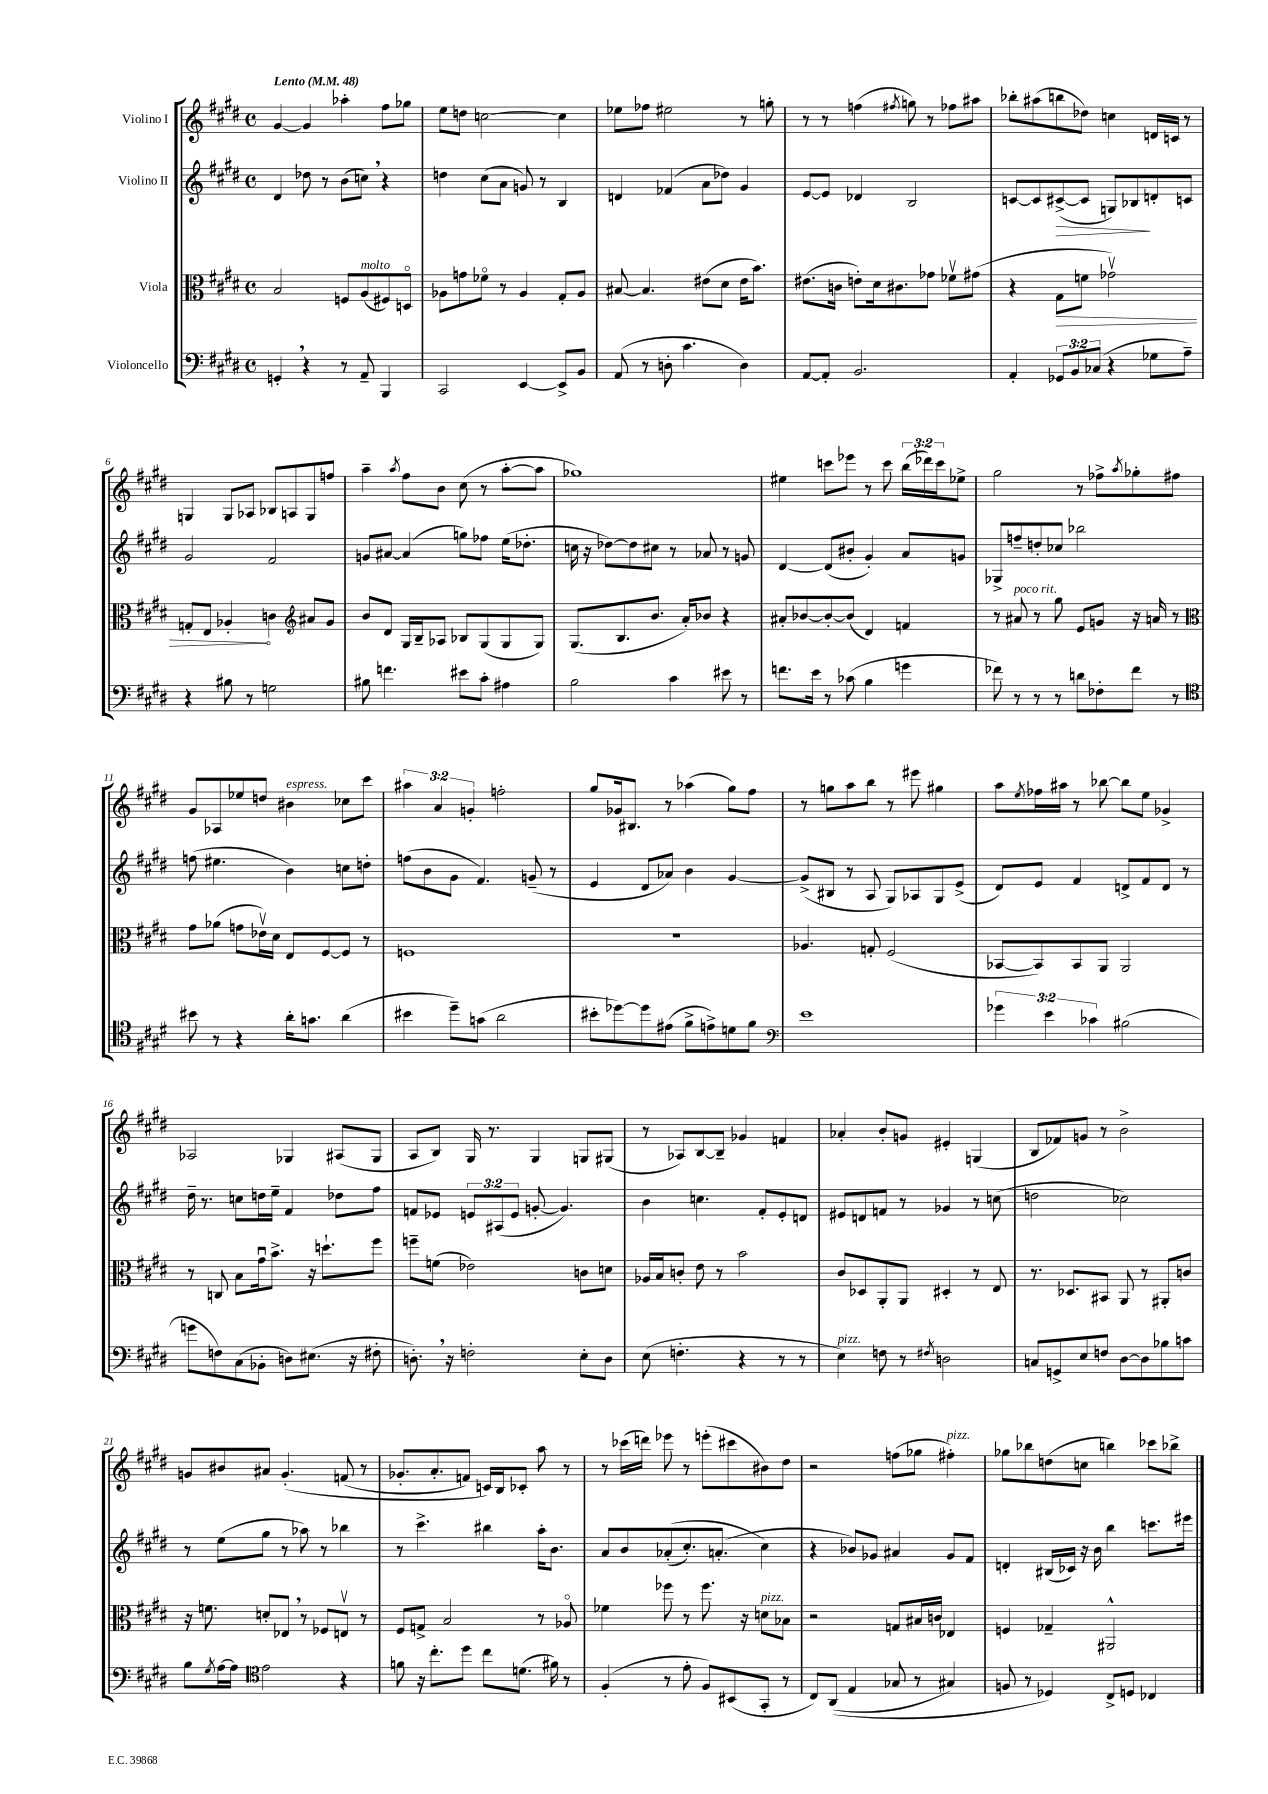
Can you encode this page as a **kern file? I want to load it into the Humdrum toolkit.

**kern	**kern	**dynam	**kern	**dynam	**kern
*part4	*part3	*part3	*part2	*part2	*part1
*staff4	*staff3	*staff3	*staff2	*staff2	*staff1
*I"Violoncello	*I"Viola	*	*I"Violino II	*	*I"Violino I
*clefF4	*clefC3	*	*clefG2	*	*clefG2
*k[f#c#g#d#]	*k[f#c#g#d#]	*	*k[f#c#g#d#]	*	*k[f#c#g#d#]
*M4/4	*M4/4	*	*M4/4	*	*M4/4
*met(c)	*met(c)	*	*met(c)	*	*met(c)
*MM48	*MM48	*	*MM48	*	*MM48
=1	=1	=1	=1	=1	=1
!	!	!	!	!	!LO:TX:a:B:t=Lento
4GGn',/	2B/	.	4d#/	.	[4g#/
4r	.	.	8dd-X\	.	4g#/]
.	.	.	8r	.	.
8r	8Fn/L	.	(8b\L	.	4aa-X'\
!	!LO:TX:a:i:t=molto	!	!	!	!
8AA~/	(8A/	.	8ccn,\J)	.	.
4BBB/	8F#X/)	.	4r	.	8ff#\L
.	8Dn/J	.	.	.	8gg-X\J
=2	=2	=2	=2	=2	=2
2CC#/	8A-X\L	.	4ddn\	.	8ee\L
.	8gn\	.	.	.	8ddn\J
.	8f-X\J	.	(8cc#\L	.	[2ccn\
.	8r	.	8a\J	.	.
[4EE/	4A-/	.	8gn/)	.	.
.	.	.	8r	.	.
8EE^/L]	8G#'/L	.	4B/	.	4cc\]
8BB/J	8A-/J	.	.	.	.
=3	=3	=3	=3	=3	=3
(8AA/	[8B#X/	.	4dn/	.	8ee-X\L
8r	4.B#/]	.	.	.	8ff-X\J
8Dn'\	.	.	(4f-X/	.	2ee#X\
4.c#\	.	.	.	.	.
.	(8e#X\L	.	8a\L	.	.
.	8d#\J	.	8dd-X\J)	.	.
4D\)	16e#\KL	.	4g#/	.	8r
.	8.b\J)	.	.	.	.
.	.	.	.	.	8ggn'\
=4	=4	=4	=4	=4	=4
[8AA/L	(8.e#X\L	.	[8e/L	.	8r
8AA'/J]	.	.	8e/J]	.	8r
.	16cn\Jk	.	.	.	.
2.BB/	8en'\L)	.	4d-X/	.	(4ffn\
.	16d#\k	.	.	.	.
.	8.c#X\	.	.	.	.
.	.	.	.	.	8qff#X/
.	.	.	2B/	.	8ggn\)
.	8g-X\J	.	.	.	8r
.	8f-Xv\L	.	.	.	8ff-X\L
.	(8g#X\J	.	.	.	8aa#X\J
=5	=5	=5	=5	=5	=5
4AA'/	4r	.	[8cn/L	.	8bb-X'\L
.	.	.	8c/]	.	(8aa#X\
!	!	!LO:HP:b	!	!LO:HP:b	!
12GG-X/L	8G#\L	>	([8c#X^/	>	8bbn\
12BB/	.	.	.	.	.
.	8fn\J	.	8c#/J]	.	8dd-X\J)
(12C-X/J	.	.	.	.	.
4r	2g-Xv\)	.	8Gn/L)	.	4ccn\
.	.	.	8B-X/	.	.
8G-X\L	.	.	8dn'/	]	16dn/LL
.	.	.	.	.	16cn/JJ
8A~\J)	.	.	8cn/J	.	8r
!!LO:LB:g=z
=6	=6	=6	=6	=6	=6
4r	8Gn'/L	.	2g#/	.	4Gn/
.	8E/J	.	.	.	.
8B#X\	4A-X'/	.	.	.	8G/L
8r	.	.	.	.	8A-X/J
2Gn\	4cn\	]	2f#/	.	8B-X/L
.	.	.	.	.	8An/
*	*clefG2	*	*	*	*
.	8a#X/L	.	.	.	8G/
.	8g#/J	.	.	.	8ffn/J
=7	=7	=7	=7	=7	=7
8B#X\	8b/L	.	8gn/L	.	4aa~\
4.fn\	8d#/J	.	[8a#X/J	.	.
.	.	.	.	.	8qaa/
.	16G#/LL	.	(4a#/]	.	8ff#\L
.	16B~/J	.	.	.	.
.	8A-X/J	.	.	.	8b\J
8e#X\L	8B-X/L	.	8ggn\L)	.	(8cc#\
8c#'\J	(8G#/	.	8ff-X\J	.	8r
4A#X\	8G#/	.	(16ee\KL	.	[8aa'\L
.	.	.	8.dd-X'\J	.	.
.	8G#/J)	.	.	.	8aa\J]
=8	=8	=8	=8	=8	=8
2B\	(8.G#/L	.	16ccn\	.	1gg-X)
.	.	.	16r	.	.
.	.	.	[8dd-X\L)	.	.
.	8.B/	.	.	.	.
.	.	.	8dd-\]	.	.
.	8.b/J	.	8cc#X\J	.	.
4c#\	.	.	8r	.	.
.	16a'/KL)	.	.	.	.
.	8b-X/J	.	8a-X/	.	.
8e#X\	4r	.	8r	.	.
8r	.	.	8gn/	.	.
=9	=9	=9	=9	=9	=9
8.fn\L	8a#X'/L	.	[4d#/	.	4ee#X\
.	[8b-X/	.	.	.	.
16e\Jk	.	.	.	.	.
8r	8b-'/_	.	(8d#/L]	.	8cccn\L
(8c-X\	(8b-/J]	.	8b#X'/J	.	8eee-X\J
4B\	4d#/)	.	4g#'/)	.	8r
.	.	.	.	.	8ccc\
4gn\	4fn/	.	8a/L	.	(24bb\LL
.	.	.	.	.	24ddd-X\)
.	.	.	.	.	24ccc\J
.	.	.	8gn/J	.	8ee-X^\J
=10	=10	=10	=10	=10	=10
8f-X\)	8r	.	8G-X^/L	.	2gg#\
!	!LO:TX:a:i:t=poco rit.	!	!	!	!
8r	8a#X/	.	8ffn~/	.	.
8r	8r	.	8ddn'/	.	.
8r	8gg#\	.	8cc-X/J	.	.
8dn\L	8e/L	.	2bb-X\	.	8r
8F-X'\	8gn/J	.	.	.	8ff-X^\L
.	.	.	.	.	8qaa/
8f-\J	16r	.	.	.	8gg-X'\
.	16an/	.	.	.	.
8r	8r	.	.	.	8ff#X\J
!!LO:LB:g=z
=11	=11	=11	=11	=11	=11
*clefC4	*clefC3	*	*	*	*
8b#X\	8g#\L	.	(8ffn\	.	8g#/L
8r	(8a-X\J	.	4.ee#X\	.	8A-X/
4r	8gn\L	.	.	.	8ee-X/
.	16e-Xv\L)	.	.	.	8ddn/J
.	16d#\JJ	.	.	.	.
!	!	!	!	!	!LO:TX:a:i:t=espress.
16a'\KL	8E/L	.	4b\)	.	4b#X\
8.gn\J	.	.	.	.	.
.	[8F#/	.	.	.	.
(4a\	8F#/J]	.	8ccn\L	.	8cc-X\L
.	8r	.	8ddn'\J	.	8ccc#\J
=12	=12	=12	=12	=12	=12
4b#X\	1Fn	.	(8ffn\L	.	6aa#X\
.	.	.	8b\	.	.
.	.	.	.	.	6a/
8dd#~\L)	.	.	8g#\J	.	.
.	.	.	.	.	6gn'/
(8gn\J	.	.	4.f#/)	.	.
2a\	.	.	.	.	2ffn'\
.	.	.	(8gn~/	.	.
.	.	.	8r	.	.
=13	=13	=13	=13	=13	=13
8b#X'\L	1r	.	4e/	.	8gg#/L
[8dd-X\)	.	.	.	.	16g-X/k
.	.	.	.	.	8.B#X/J
8dd-\]	.	.	8d#/L	.	.
(8e#X\J	.	.	8a-X/J)	.	8r
8f#^\L	.	.	4b\	.	(4aa-X\
8en^\)	.	.	.	.	.
8dn\	.	.	[4g#/	.	8gg#\L)
8f#\J	.	.	.	.	8ff#\J
=14	=14	=14	=14	=14	=14
*clefF4	*	*	*	*	*
1e	4.A-X/	.	(8g#^/L]	.	8r
.	.	.	8B#X/J	.	8ggn\L
.	.	.	8r	.	8aa\
.	8Gn'/	.	8A/	.	8bb\J
.	(2F#/	.	8G#/L)	.	8r
.	.	.	8A-X/	.	8eee#X\
.	.	.	8G#/	.	4gg#X\
.	.	.	(8e^/J	.	.
=15	=15	=15	=15	=15	=15
6g-X\	[8BB-X/L	.	8d#/L)	.	8aa\L
.	.	.	.	.	8qee/
.	8BB-/])	.	8e/J	.	16ff-X\L
6e\	.	.	.	.	.
.	.	.	.	.	16aa#X\JJ
.	8BB-/	.	4f#/	.	8r
6c-X\	.	.	.	.	.
.	8AA/J	.	.	.	[8bb-X\
(2B#X\	2AA/	.	8dn^/L	.	8bb-\L]
.	.	.	8f#/	.	8ee\J
.	.	.	8d/J	.	4g-X^/
.	.	.	8r	.	.
!!LO:LB:g=z
=16	=16	=16	=16	=16	=16
8gn\L	8r	.	16dd#~\	.	2A-X/
.	.	.	8.r	.	.
8Fn\)	8Cn/	.	.	.	.
(8C#\	8B\L	.	8ccn\L	.	.
8BB-X'\J	16g#u\k	.	16ddn\L	.	.
.	8.b^\J	.	16ee~\JJ	.	.
8Dn\L)	.	.	4f#/	.	4G-X/
(8.E#X\J	16r	.	.	.	.
.	8.ddn`\L	.	.	.	.
.	.	.	8dd-X\L	.	(8A#X/L
16r	.	.	.	.	.
8F#X'\	8ff#\J	.	8ff#\J	.	8G-/J
=17	=17	=17	=17	=17	=17
8.Dn',\)	8ffn~\L	.	8fn/L	.	8A/L
.	(8fn\J	.	8e-X/J	.	8B/J)
16r	.	.	.	.	.
2Fn'\	2e-X\)	.	12en/L	.	16G#/
.	.	.	.	.	8.r
.	.	.	(12A#X/	.	.
.	.	.	12e/J	.	.
.	.	.	[8gn'/	.	4G#/
.	.	.	4.g/])	.	.
8E'\L	8cn\L	.	.	.	8Gn/L
8D\J	8dn\J	.	.	.	(8G#X/J
=18	=18	=18	=18	=18	=18
(8E\	16A-X/LL	.	4b\	.	8r
.	16B/J	.	.	.	.
4.Fn'\	8cn'/J	.	.	.	8A-X/L)
.	8e\	.	4.ccn\	.	[8B/
.	8r	.	.	.	8B~/J]
4r	2b\	.	.	.	4g-X/
.	.	.	8f#'/L	.	.
8r	.	.	8e'/	.	4fn/
8r	.	.	8dn/J	.	.
=19	=19	=19	=19	=19	=19
!LO:TX:a:i:t=pizz.	!	!	!	!	!
4E\)	8c#/L	.	8e#X/L	.	4a-X'/
.	8D-X/	.	8dn/	.	.
8Fn\	8AA'/	.	8fn/J	.	8b'/L
8r	8AA/J	.	8r	.	8gn/J
8qF#X/	.	.	.	.	.
2Dn\	4D#X'/	.	4g-X/	.	4e#X'/
.	8r	.	8r	.	(4Gn/
.	8E/	.	(8ccn\	.	.
=20	=20	=20	=20	=20	=20
8Cn/L	8.r	.	2ddn\	.	8B/L
8GGn^/	.	.	.	.	8f-X/)
.	8.D-X/L	.	.	.	.
8E/	.	.	.	.	8gn/J
8Fn/J	8BB#X/J	.	.	.	8r
[8D#\L	8AA/	.	2cc-X\)	.	2b^\
8D#\]	8r	.	.	.	.
8B-X\	8AA#X'/L	.	.	.	.
8cn\J	8cn/J	.	.	.	.
!!LO:LB:g=z
=21	=21	=21	=21	=21	=21
8B\L	16r	.	8r	.	8gn/L
.	8.fn\	.	.	.	.
8qG#/	.	.	.	.	.
[16A\L	.	.	(8ee\L	.	8b#X/
16A\JJ]	.	.	.	.	.
*clefC4	*	*	*	*	*
2e\	8dn'/L	.	8gg#\J	.	8a#X/J
.	8E-X,/J	.	8r	.	(4.g'/
.	8r	.	8aa-X\)	.	.
.	8F-X/L	.	8r	.	.
4r	8Env/J	.	4bb-X\	.	(8fn/
.	8r	.	.	.	8r
=22	=22	=22	=22	=22	=22
8fn\	8F#/L	.	8r	.	8.g-X'/L
16r	8Gn^/J	.	4.ccc#^\	.	.
8.cc#'\L	.	.	.	.	8.a'/
.	2B/	.	.	.	.
8dd#\J	.	.	.	.	8fn/J)
8cc#\L	.	.	4bb#X\	.	16cn/LL)
.	.	.	.	.	16B/J
(8.dn\J	.	.	.	.	8c-X'/J
.	8r	.	16aa'\KL	.	8aa\
16f#X\)	.	.	8.b\J	.	.
8r	8A-X/	.	.	.	8r
=23	=23	=23	=23	=23	=23
(4F#'/	4f-X\	.	8a/L	.	8r
.	.	.	8b/	.	(16ccc-X\LL
.	.	.	.	.	16dddn\JJ)
8r	8ff-X\	.	((8a-X'/	.	8eee-X\
8e'\	8r	.	8.cc#'/)	.	8r
8F#/L)	8.ff-\	.	.	.	(8eeen'\L
.	.	.	(8.an'/J	.	.
(8BB#X/	.	.	.	.	8ccc#X\
.	16r	.	.	.	.
!	!LO:TX:a:i:t=pizz.	!	!	!	!
8GG#'/J	8dn\L	.	4cc#\)	.	8b#X\)
8r	8B-X\J	.	.	.	8dd#\J
=24	=24	=24	=24	=24	=24
8C#/L)	2r	.	4r	.	2r
((8AA/J	.	.	.	.	.
4E/	.	.	8b-X/L)	.	.
.	.	.	8g-X/J	.	.
8G-X/	8Gn/L	.	4a#X/	.	(8ffn\L
8r	16B#X/L	.	.	.	8gg-X\J
.	16cn/JJ	.	.	.	.
!	!	!	!	!	!LO:TX:a:i:t=pizz.
4G#X/)	4E-X/	.	8g-/L	.	4ff#X'\)
.	.	.	8f#/J	.	.
=25	=25	=25	=25	=25	=25
8Fn/	4Fn/	.	4dn'/	.	8gg-X\L
8r	.	.	.	.	8bb-X\
4D-X/)	4G-X~/	.	(16B#X/LL	.	(8ddn\
.	.	.	16c-X/JJ)	.	.
.	.	.	16r	.	8ccn\J
.	.	.	16b\	.	.
8C#^/L	2AA#X^^/	.	4bb\	.	4bbn\)
8Dn/J	.	.	.	.	.
4C-X/	.	.	8.cccn\L	.	8ccc-X\L
.	.	.	.	.	8bb-X^\J
.	.	.	16eee#X\Jk	.	.
==	==	==	==	==	==
*-	*-	*-	*-	*-	*-
